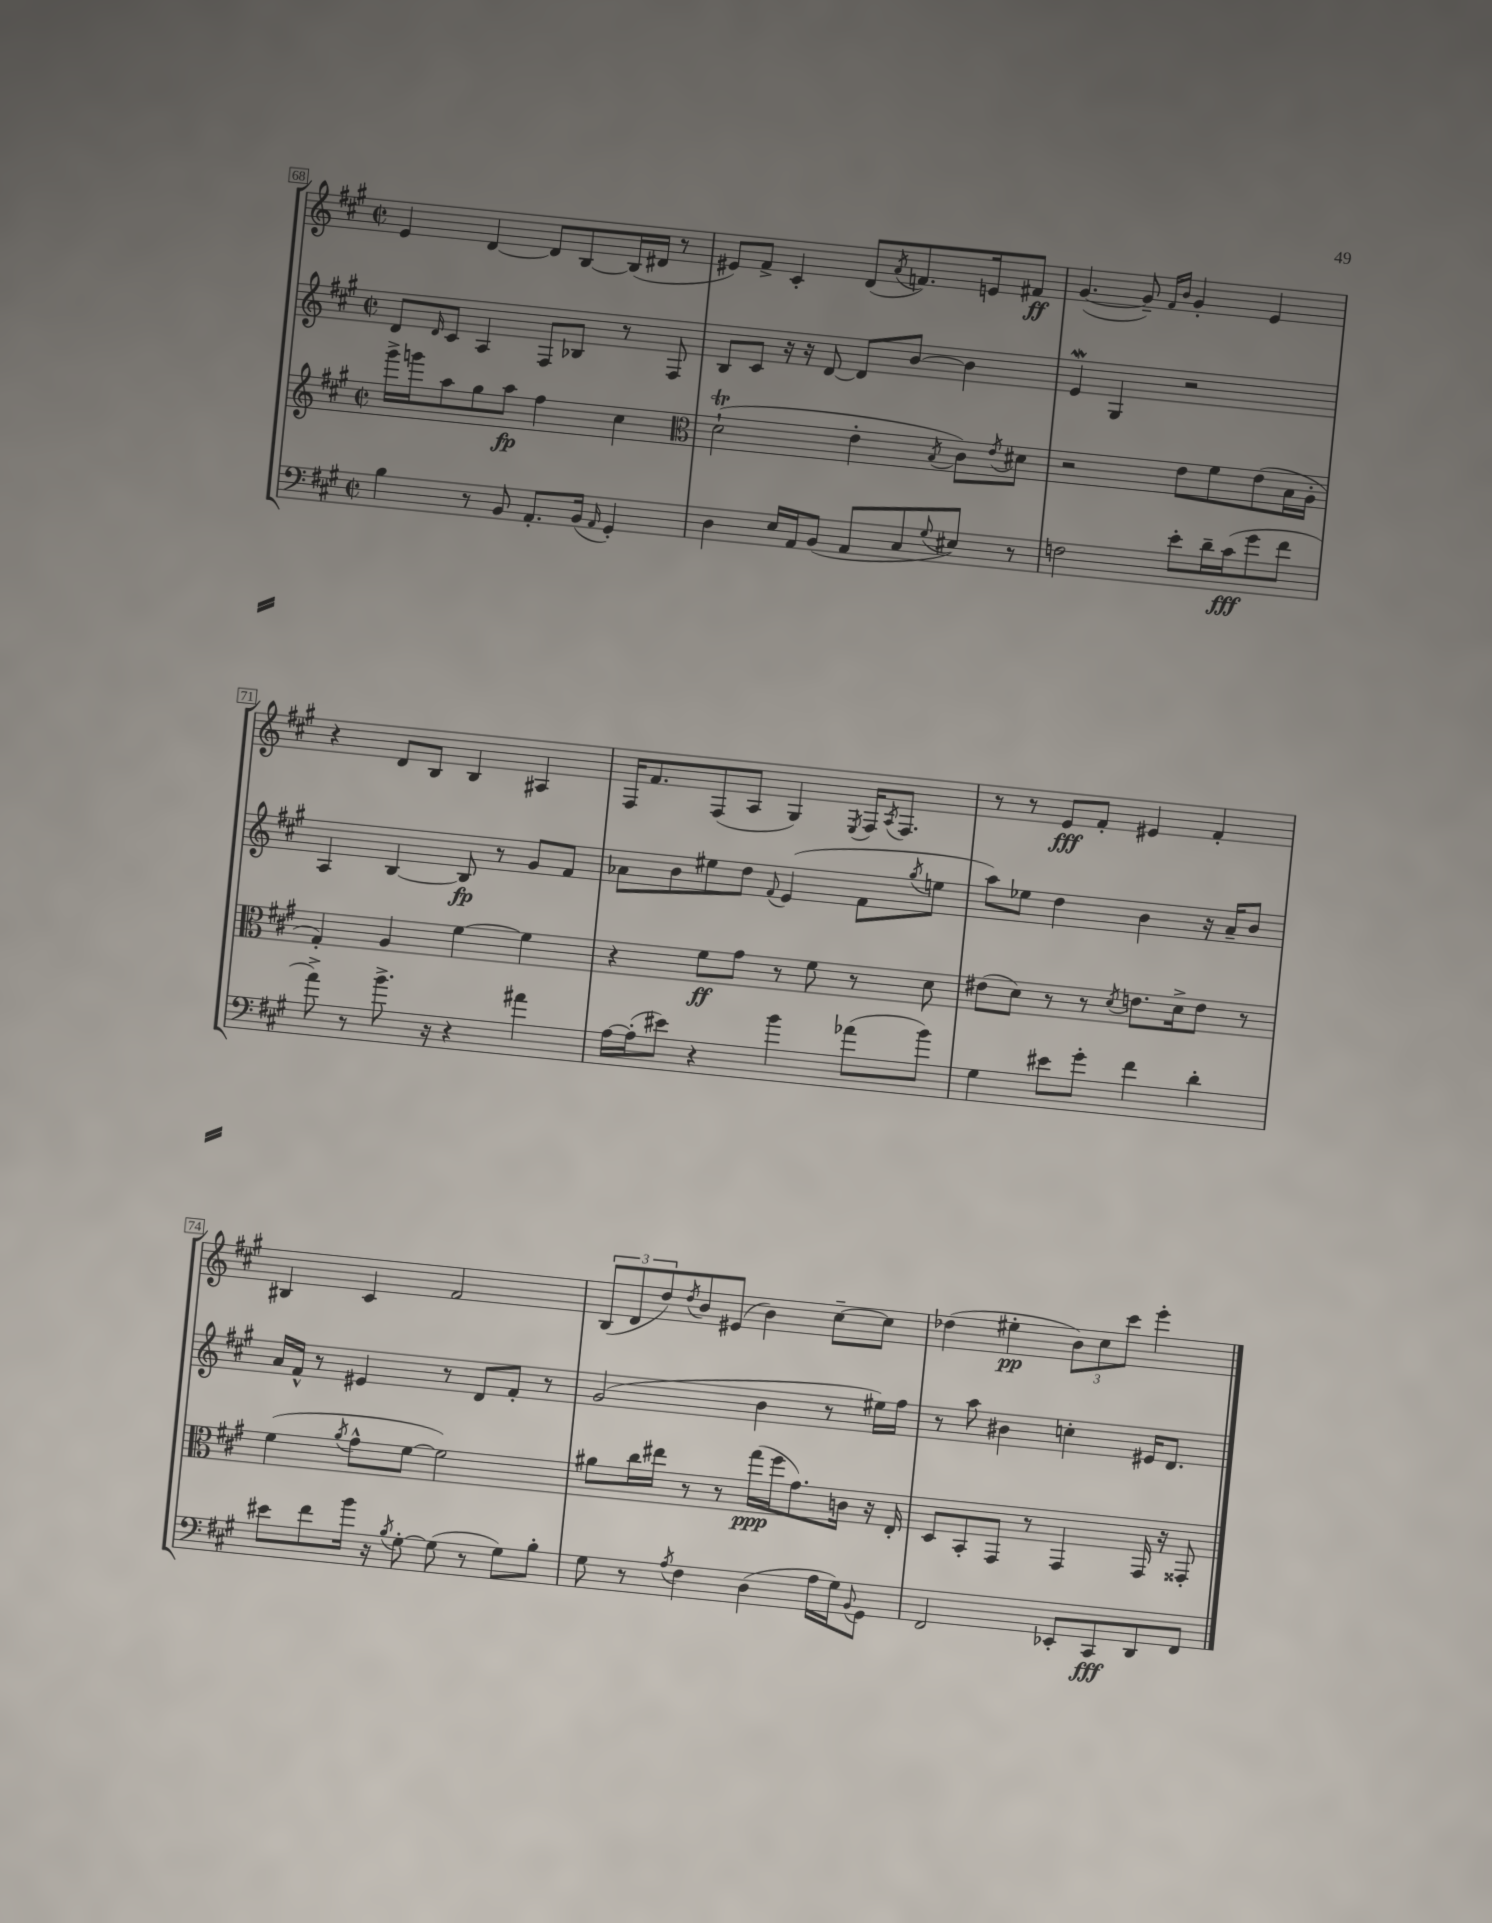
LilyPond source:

<<
\new StaffGroup <<
\new Staff = "s0" {
    \clef treble \key a \major \defaultTimeSignature \time 2/2
    e'4 d'4~ d'8 b8~ b16( dis'16 r8 |
    eis'8) fis'8-> cis'4-. d'8( \acciaccatura { a'8 } f'8.) e'16 fis'8\ff |
    gis'4.~( gis'8--) \grace { fis'16 b'16 } gis'4-. e'4 |
    r4 d'8 b8 b4 ais4 |
    fis16 fis'8. fis8( a8 gis4) \acciaccatura { e8 } fis16 \acciaccatura { a8 } fis8. |
    r8 r8 e'8\fff fis'8-. eis'4 fis'4-. |
    bis4 cis'4 fis'2 |
    \tuplet 3/2 { b8( d'8 d''8) } \acciaccatura { d''8 } b'8 eis'8( b'4) cis''8~-- cis''8 |
    des''4( eis''4-.\pp \tuplet 3/2 { b'8) cis''8 cis'''8 } e'''4-. \bar "|." |
}
\new Staff = "s1" {
    \clef treble \key a \major \defaultTimeSignature \time 2/2
    d'8 \grace { d'16 } cis'8 a4 fis8 bes8 r8 fis8 |
    b8 cis'8 r16 r16 d'8~ d'8 b'8~ b'4 |
    e'4\mordent gis4 r2 |
    a4 b4~ b8\fp r8 gis'8 fis'8 |
    aes'8 b'8 eis''8 d''8 \appoggiatura { fis'8 } e'4( fis'8 \acciaccatura { gis''8 } e''8 |
    a''8) ees''8 d''4 b'4 r16 a'16-- b'8 |
    a'16 fis'16-^ r8 eis'4 r8 d'8 fis'8-. r8 |
    gis'2( b'4 r8 eis''16) fis''16 |
    r8 a''8 bis'4 c''4-. eis'16 d'8. \bar "|." |
}
\new Staff = "s2" {
    \clef treble \key a \major \defaultTimeSignature \time 2/2
    gis'''16-> g'''16 a''8 gis''8 a''8\fp fis''4 cis''4 |
    \clef alto d'2-!\trill( e'4-. \acciaccatura { b8 } cis'8) \acciaccatura { e'8 } dis'8 |
    r2 e'8 fis'8 e'8( b16 a16-. |
    gis4-.) a4 fis'4~ fis'4 |
    r4 fis'8\ff gis'8 r8 fis'8 r8 d'8 |
    eis'8( d'8) r8 r8 \acciaccatura { d'8 } e'8. d'16-> e'8 r8 |
    fis'4( \acciaccatura { a'8 } gis'8-^ fis'8~ fis'2) |
    ais'8 cis''16 eis''16 r8 r8 gis''16\ppp( fis''16 gis'8.) c'16 r16 e16-. |
    d8 b,8-. gis,8 r8 gis,4 gis,16 r16 gisis,8-. \bar "|." |
}
\new Staff = "s3" {
    \clef bass \key a \major \defaultTimeSignature \time 2/2
    b4 r8 b,8 a,8.-. b,16( \grace { a,16 } gis,4-.) |
    d4 e16 a,16 b,8( a,8 cis8 \appoggiatura { gis8 } eis8) r8 |
    f2 e'8-. d'16-- cis'16\fff( gis'8 fis'8 |
    a'8->) r8 b'8.-> r16 r4 ais'4 |
    a16~ a16-.( eis'8) r4 b'4 aes'8( b'8) |
    gis4 eis'8 gis'8-. fis'4 d'4-. |
    eis'8 fis'8 b'16 r16 \acciaccatura { b8 } gis8~-. gis8( r8 gis8) b8-. |
    gis8 r8 \acciaccatura { a8 } fis4 d4( a16 gis16) \appoggiatura { b,8 } gis,8 |
    fis,2 ees,8-. cis,8\fff d,8 fis,8 \bar "|." |
}
>>
>>
\layout { \context { \Score currentBarNumber = #68 \override BarNumber.stencil = #(make-stencil-boxer 0.1 0.3 ly:text-interface::print) } }
